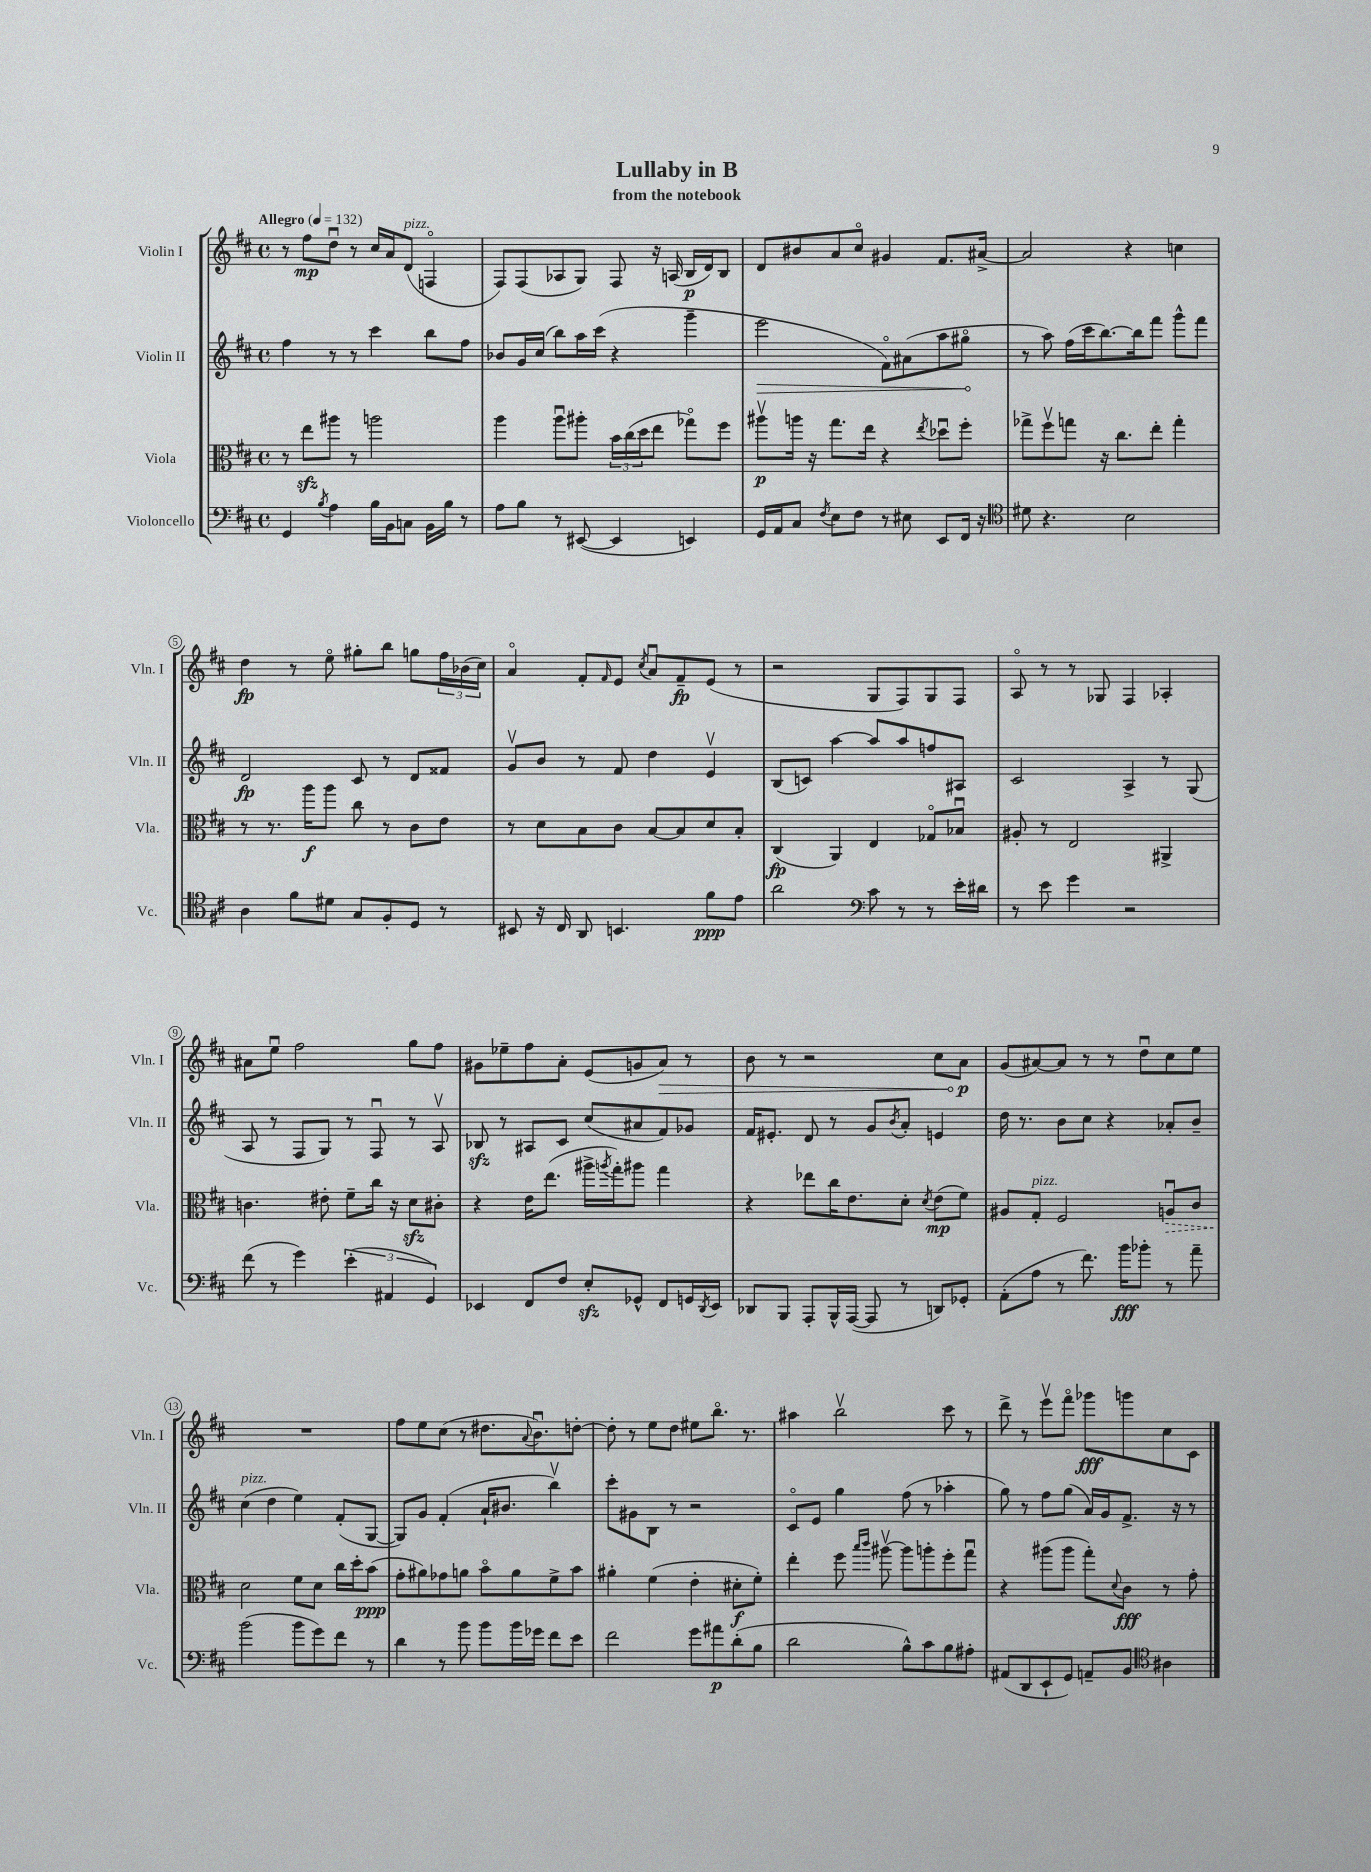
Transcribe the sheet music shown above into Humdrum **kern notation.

**kern	**kern	**kern	**kern
*staff4	*staff3	*staff2	*staff1
*clefF4	*clefC3	*clefG2	*clefG2
*k[f#c#]	*k[f#c#]	*k[f#c#]	*k[f#c#]
*M4/4	*M4/4	*M4/4	*M4/4
*met(c)	*met(c)	*met(c)	*met(c)
*MM132	*MM132	*MM132	*MM132
4GG	8r	4ff#	8r
.	8ee	.	8ff#
8qB	.	.	.
4A	8aa#	8r	8ddu
.	8r	8r	8r
16B	2aa	4ccc#	16cc#
16BB	.	.	16a
8C	.	.	(8d
16BB	.	8bb	4Fo
16B	.	.	.
8r	.	8ff#	.
=	=	=	=
8A	4aa	8b-	8F#)
8B	.	16g	(8F#
.	.	(16cc#	.
8r	8aau	8bb)	8A-
([8EE#	8aa#'	16aa	8G)
.	.	(16ccc#	.
4EE#]	24b	4r	8F#
.	(24cc#	.	.
.	24dd	.	.
.	8ee	.	16r
.	.	.	(16A
4EE)	8gg-o)	4ggg~	16B
.	.	.	16d)
.	8ff#	.	8B
=	=	=	=
16GG	8aa#v	2eee	8d
16AA	.	.	.
8C#	16aa	.	8b#
.	16r	.	.
8qF#	.	.	.
8E	8.gg	.	8a
8F#	.	.	8cc#o
.	16ee	.	.
8r	4r	8f#o)	4g#
8E#	.	(8a#	.
.	8qee	.	.
8EE	8dd-u	8aa	8.f#
16FF#	8ff#'	8gg#o	.
16r	.	.	[16a#^
=	=	=	=
*clefC4	*	*	*
8d#	8gg-^	8r	2a#]
4.r	8ff#v	8aa)	.
.	8gg	(16ff#	.
.	.	16ccc#	.
.	16r	[8.bb)	.
.	8.cc#	.	.
2B	.	.	4r
.	.	16bb]	.
.	8ee'	8fff#	.
.	4gg'	8ggg^^	4cc
.	.	8fff#	.
=	=	=	=
4A	8r	2d	4dd
.	8.r	.	.
8f#	.	.	8r
.	16aa	.	.
8d#	8aa	.	8eeo
8G	8cc#	8c#	8gg#'
8F#'	8r	8r	8bb
8D	8c#	8d	8gg
8r	8e	8f##	24ff#
.	.	.	(24b-
.	.	.	24cc#)
=	=	=	=
8BB#	8r	8gv	4ao
16r	8d	8b	.
16C#	.	.	.
8AA	8B	8r	8f#'
.	.	.	16qqf#
4.BB	8c#	8f#	8e
.	.	.	8qcc#
.	[8B	4dd	8au
.	8B]	.	8f#~
8f#	8d	4ev	(8e
8e	8B'	.	8r
=	=	=	=
2a	(4C#	(8B	2r
.	.	8c)	.
.	4AA)	[4aa	.
*clefF4	*	*	*
8c#	4E	8aa]	8G
8r	.	8aa	8F#)
8r	8G-o	8ff	8G
16e'	8B-u	8A#	8F#
16d#	.	.	.
=	=	=	=
8r	8A#'	2c#	8Ao
8e	8r	.	8r
4g	2E	.	8r
.	.	.	8G-
2r	.	4A^	4F#
.	4AA#^	8r	4A-'
.	.	(8G	.
=	=	=	=
(8f#	4.c	8A	8a#
8r	.	8r	8eeu
4g)	.	8F#	2ff#
.	8e#'	8G)	.
(6e'	8f#~	8r	.
.	16cc#	8F#u	.
6AA#	.	.	.
.	16r	.	.
.	8d	8r	8gg
6GG)	.	.	.
.	8c#'	8Av	8ff#
=	=	=	=
4EE-	4r	8B-	8g#
.	.	8r	8ee-~
8FF#	16e	8A#	8ff#
.	(8.ee	.	.
8F#	.	8c#	8a'
8E'	16aa#^	(8cc#	(8e
.	8qaa	.	.
.	16gg')	.	.
8GG-^^	8aa#	8a#	8g
8FF#	4gg	8f#)	8a)
16GG	.	8g-	8r
8qDD	.	.	.
16EE-	.	.	.
=	=	=	=
8DD-	4r	16f#	8b
.	.	8.e#'	.
8BBB	.	.	8r
8AAA'	8ee-	8d	2r
16BBB^^	16cc#	8r	.
([16AAA	8.e	.	.
8AAA]	.	8g	.
.	.	8qb	.
8r	8d'	8a'	.
.	8qd	.	.
8DD)	(8e	4e	8cc#
8GG-'	8f#)	.	8a
=	=	=	=
(8AA'	8A#	16dd	(8g
.	.	8.r	.
8A	8G'	.	[8a#)
8r	2F#	8b	8a#]
8.f#)	.	8cc#	8r
.	.	4r	8r
16b	.	.	.
8b-'	.	.	8ddu
8r	8Au	8a-'	8cc#
8a~	8c#	8b~	8ee
=	=	=	=
(2b	2d	(4cc#	1r
.	.	4dd	.
8b	8f#	4ee)	.
8g)	8d	.	.
8f#	16cc#	(8f#'	.
.	16dd'	.	.
8r	(8b	[8G	.
=	=	=	=
4d	8g'	8G])	8ff#
.	8a#)	8g	8ee
8r	8g-	(4f#'	(8cc#
8b	8a	.	8r
8b	8bo	16a`	8.dd#
.	.	8.b#	.
16b	8a	.	.
.	.	.	8qqa
16g-	.	.	8.bu)
8f#	8f#^	4bbv)	.
8e	8b	.	[8dd'
=	=	=	=
2f#	4a#'	8ccc#'	8dd']
.	.	8g#	8r
.	(4f#	8B	8ee
.	.	8r	8dd
8g	4e'	2r	8ee#
8a#	.	.	8.bbo
(8d'	8d#'	.	.
.	.	.	8.r
8B	8f#')	.	.
=	=	=	=
2d	4ee'	8c#o	4aa#
.	.	8e	.
.	8ff#	4gg	2bbv
.	16qqbb	.	.
.	16qqccc#	.	.
.	[8aa#v	.	.
8B^^)	8aa#]	(8ff#	.
8c#	8aa'	8r	.
8B	8ff#'	4aa-'	8ccc#
8A#'	8ggu	.	8r
=	=	=	=
(8AA#	4r	8gg)	8ddd^
8DD	.	8r	8r
8EE`	(8aa#	8ff#	8eeev
8GG)	8aa#	(8gg	8fff#o
8AA~	8gg')	16a)	8ggg-
.	.	16g	.
.	8qqd	.	.
8BB	8c#	8.f#^	8ggg
*clefC4	*	*	*
4A#	8r	.	8cc#
.	.	16r	.
.	8g'	8r	8c#
==	==	==	==
*-	*-	*-	*-
